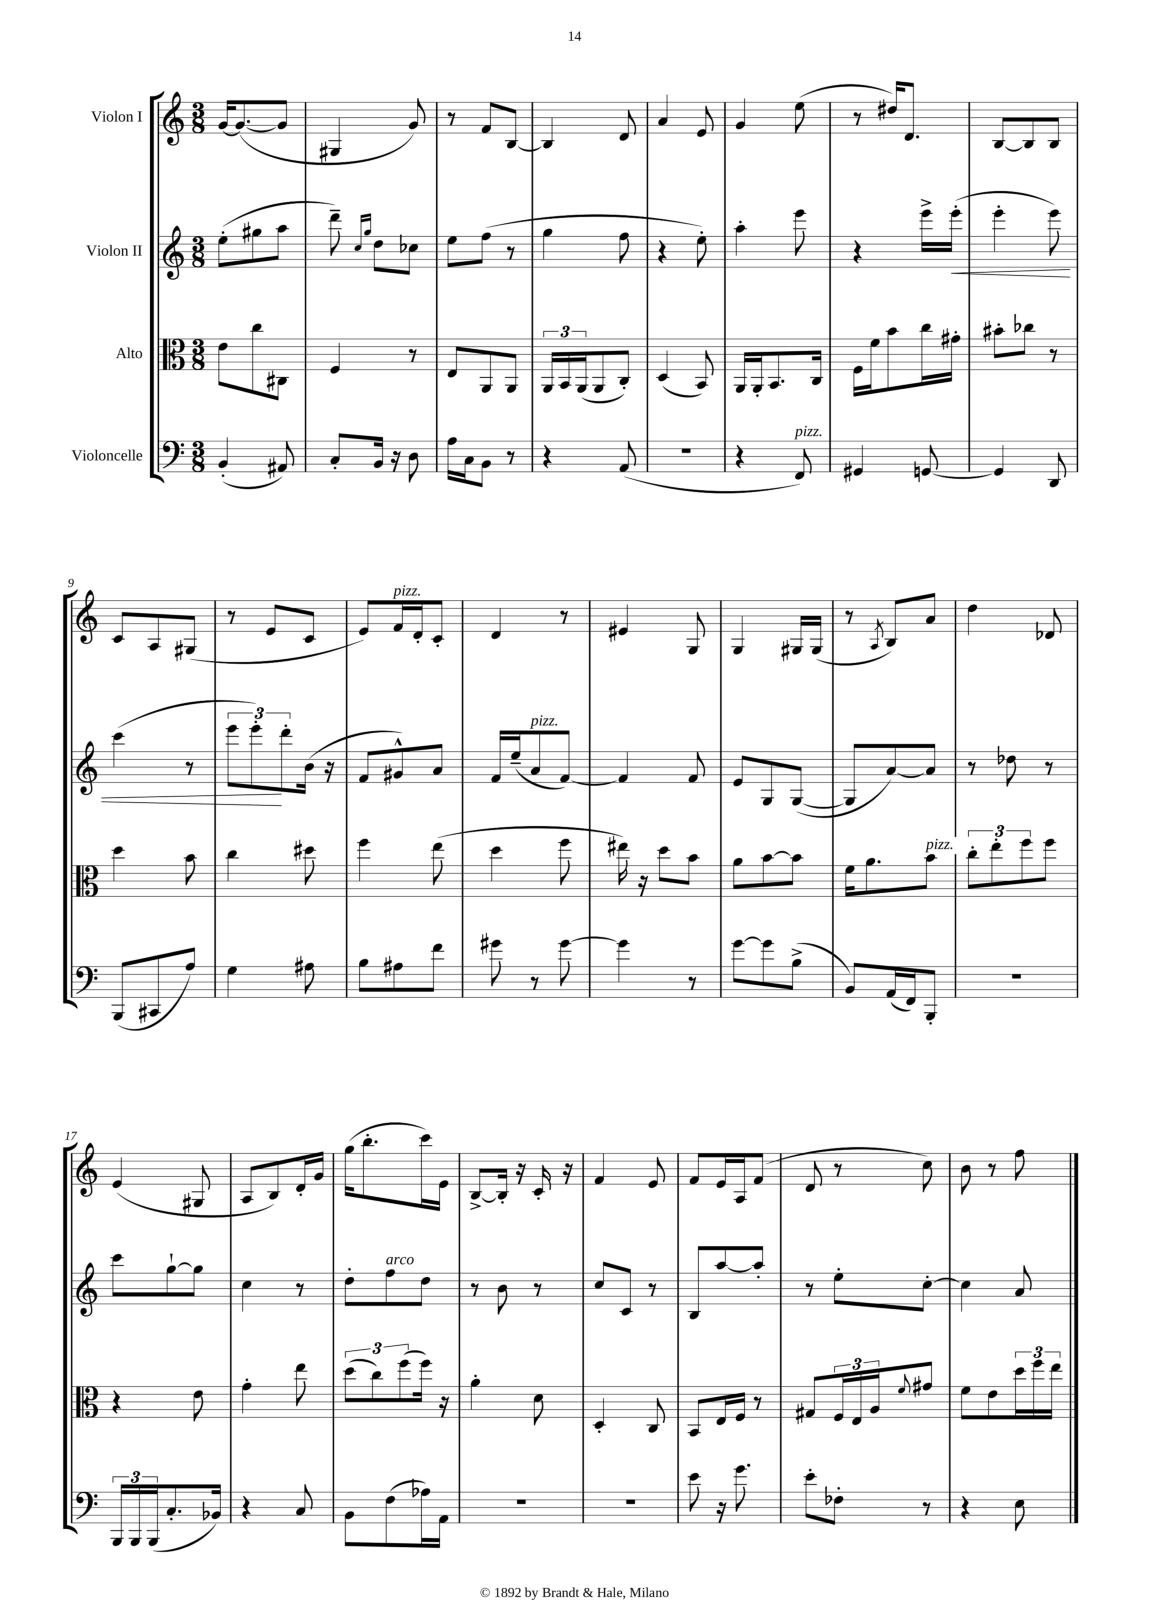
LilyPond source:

<<
\new StaffGroup <<
\new Staff = "s0" \with { instrumentName = "Violon I" } {
    \clef treble \key c \major \numericTimeSignature \time 3/8
    g'16~ g'8.~( g'8 |
    gis4 g'8) |
    r8 f'8 b8~ |
    b4 d'8 |
    a'4 e'8 |
    g'4 e''8( |
    r8 dis''16) d'8. |
    b8~ b8 b8 |
    c'8 a8 gis8( |
    r8 e'8 c'8 |
    e'8) f'16^\markup { \italic "pizz." } d'16-. c'8-. |
    d'4 r8 |
    eis'4 g8 |
    g4 gis16 gis16( |
    r8 \acciaccatura { a8 } b8) a'8 |
    d''4 des'8 |
    e'4( gis8 |
    a8 b8) d'16-. g'16 |
    g''16( b''8.-. c'''16) e'16 |
    b8~-> b16-. r16 c'16-. r16 |
    f'4 e'8 |
    f'8 e'16 a16 f'8( |
    d'8 r8 c''8) |
    b'8 r8 f''8 \bar "|." |
}
\new Staff = "s1" \with { instrumentName = "Violon II" } {
    \clef treble \key c \major \numericTimeSignature \time 3/8
    e''8-.( gis''8 a''8 |
    d'''8--) \grace { c''16 g''16 } d''8 ces''8 |
    e''8 f''8( r8 |
    g''4 f''8 |
    r4 e''8-.) |
    a''4-. e'''8 |
    r4 e'''16-> e'''16-.\<( |
    e'''4-. e'''8) |
    c'''4( r8 |
    \tuplet 3/2 { e'''8 e'''8-.\!) d'''8-. } b'16( r16 |
    f'8 gis'8-^) a'8 |
    f'16 e''16--( a'8^\markup { \italic "pizz." } f'8~) |
    f'4 f'8 |
    e'8 g8 g8~( |
    g8 a'8~) a'8 |
    r8 des''8 r8 |
    c'''8 g''8~-! g''8 |
    c''4 r8 |
    d''8-. f''8^\markup { \italic "arco" } d''8 |
    r8 b'8 r8 |
    c''8 c'8 r8 |
    b8 a''8~ a''8-. |
    r8 e''8-. c''8~-. |
    c''4 a'8 \bar "|." |
}
\new Staff = "s2" \with { instrumentName = "Alto" } {
    \clef alto \key c \major \numericTimeSignature \time 3/8
    e'8 c''8 cis8 |
    f4 r8 |
    e8 a,8 a,8 |
    \tuplet 3/2 { a,16 b,16 a,16( } a,8 c8-.) |
    d4( b,8) |
    a,16 a,16-. b,8. c16 |
    f16 f'16 b'8 c''16 gis'16-. |
    bis'8-. ces''8 r8 |
    d''4 b'8 |
    c''4 dis''8 |
    f''4 e''8( |
    d''4 f''8 |
    eis''16) r16 d''8 b'8 |
    a'8 b'8~ b'8 |
    f'16 a'8. b'8^\markup { \italic "pizz." } |
    \tuplet 3/2 { c''8-. e''8-. f''8 } f''8 |
    r4 e'8 |
    g'4-. e''8 |
    \tuplet 3/2 { d''8( c''8) f''8( } f''16) r16 |
    a'4-. d'8 |
    d4-. c8 |
    b,8 e16 f16 r8 |
    gis8 \tuplet 3/2 { f16 e16 a16 } \appoggiatura { f'8 } gis'8 |
    f'8 e'8 \tuplet 3/2 { d''16 f''16 e''16 } \bar "|." |
}
\new Staff = "s3" \with { instrumentName = "Violoncelle" } {
    \clef bass \key c \major \numericTimeSignature \time 3/8
    b,4-.( ais,8) |
    c8-. b,16 r16 d8 |
    a16 c16 b,8 r8 |
    r4 a,8( |
    r4. |
    r4 f,8^\markup { \italic "pizz." }) |
    gis,4 g,8~ |
    g,4 d,8 |
    b,,8( cis,8 a8) |
    g4 ais8 |
    b8 ais8 f'8 |
    gis'8 r8 gis'8~ |
    gis'4 r8 |
    g'8~ g'8 b8->( |
    b,8) a,16( f,16) b,,8-. |
    R4. |
    \tuplet 3/2 { b,,16 b,,16 b,,16( } c8.-. bes,16) |
    r4 c8 |
    b,8 f8( aes16) a,16 |
    r4. |
    R4. |
    e'8 r16 g'8. |
    e'8-. fes8-. r8 |
    r4 e8 \bar "|." |
}
>>
>>
